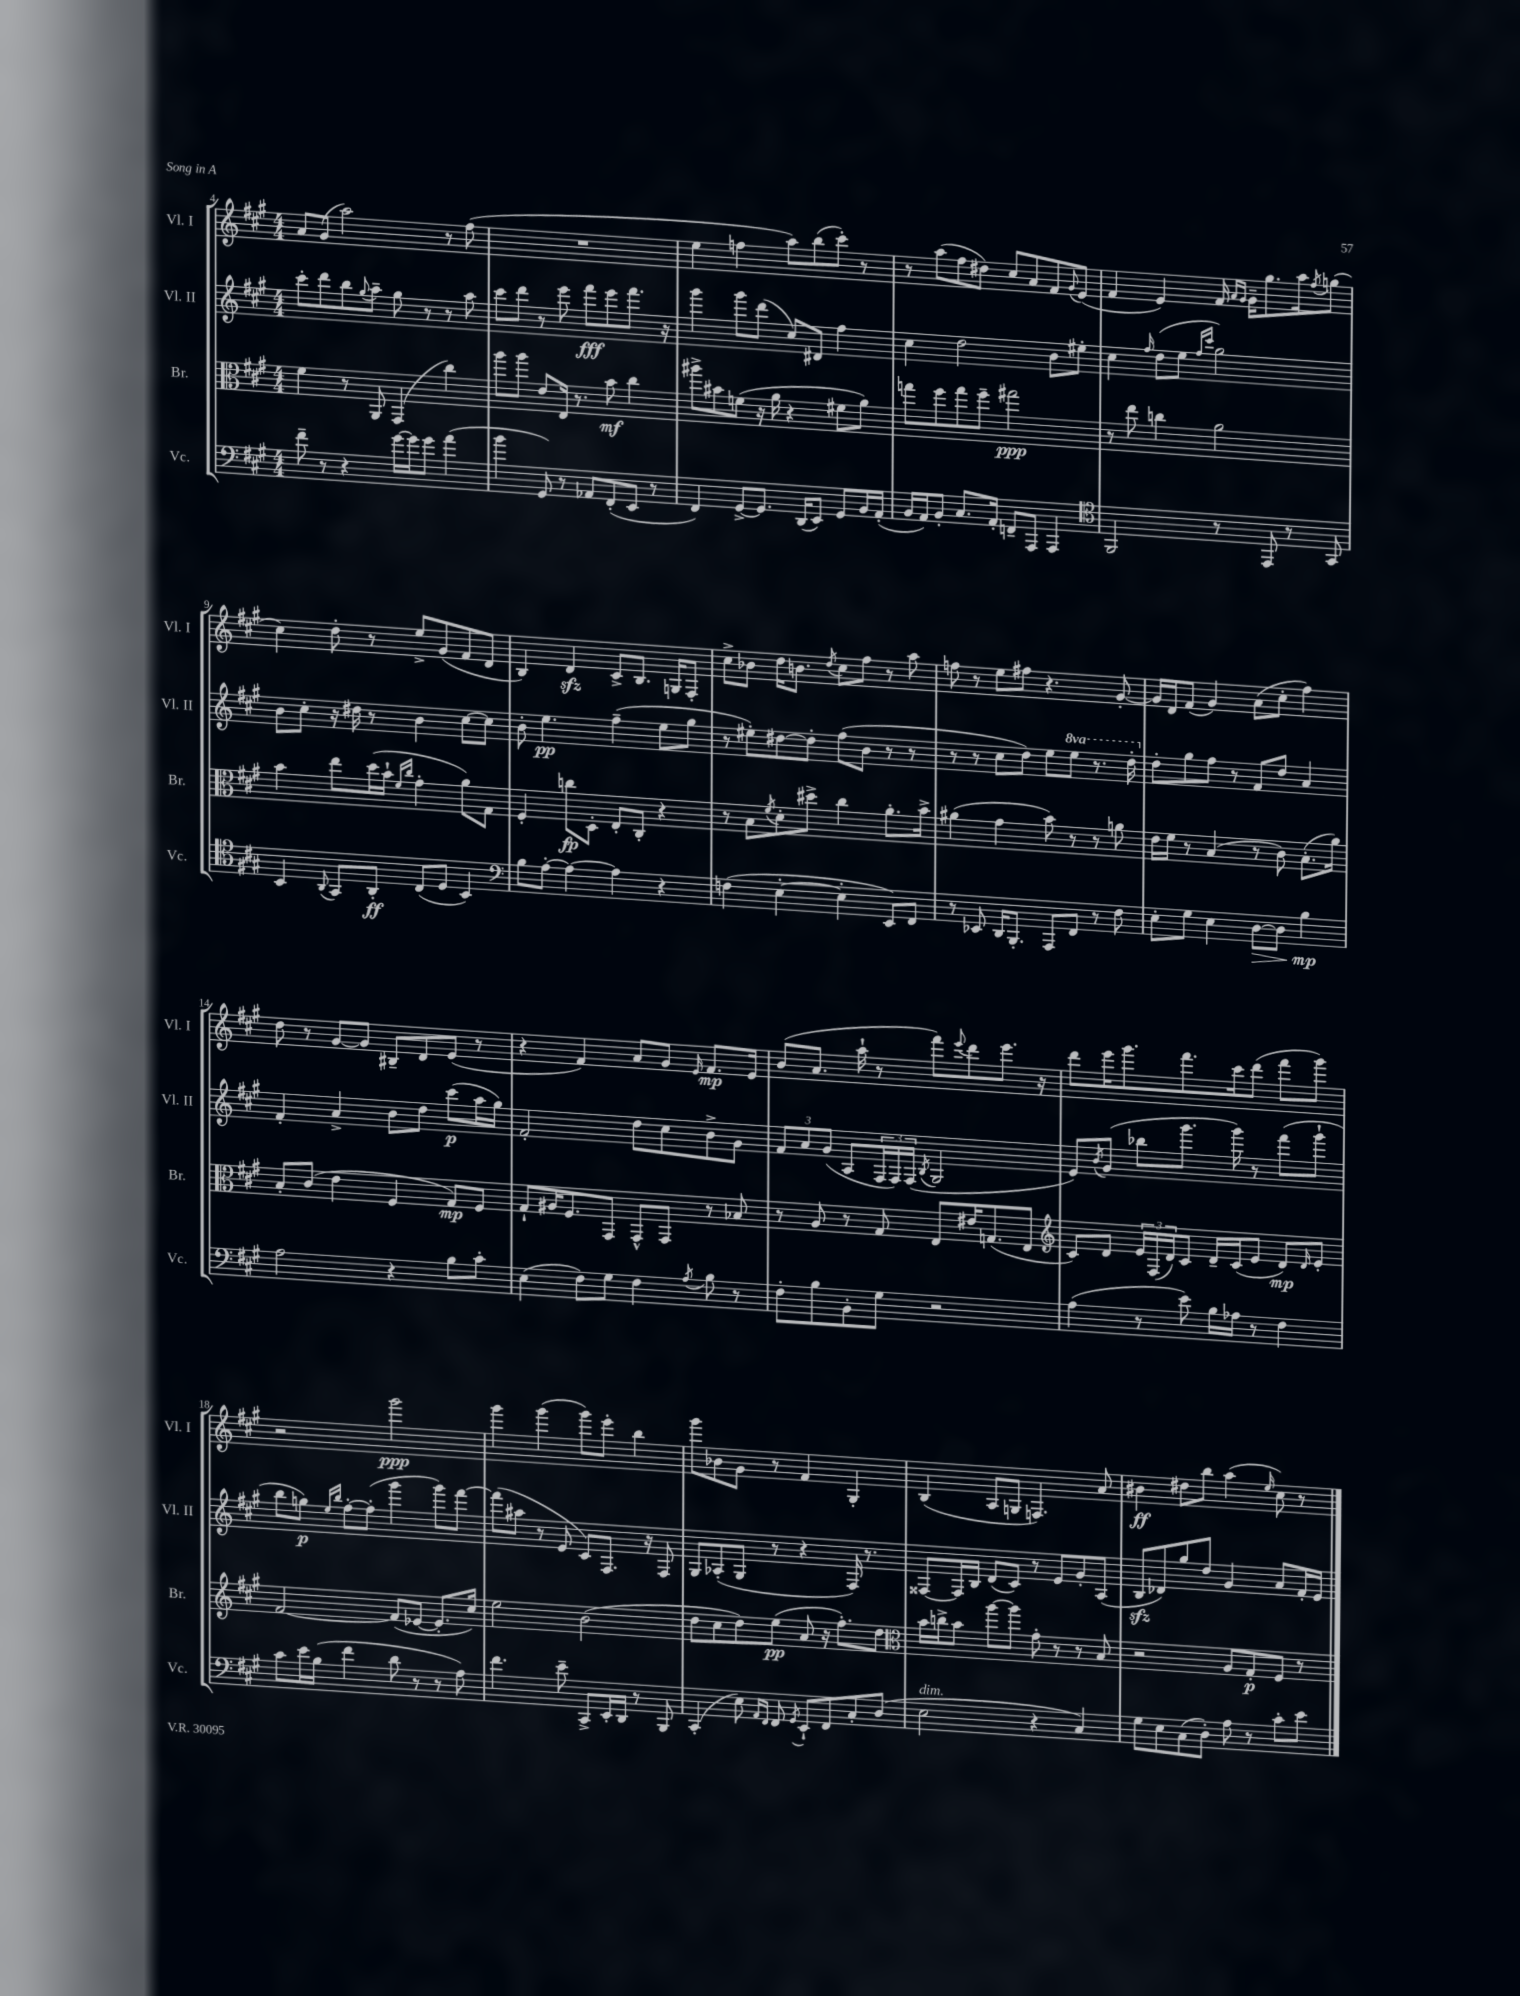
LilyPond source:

<<
\new StaffGroup <<
\new Staff = "s0" \with { instrumentName = "Vl. I" shortInstrumentName = "Vl. I" } {
    \clef treble \key a \major \numericTimeSignature \time 4/4
    a'8 gis'8( a''2) r8 fis''8( |
    R1 |
    e''4 f''4 a''8) b''8( cis'''8-.) r8 |
    r8 a''8( fis''8 dis''8) cis''8 a'8 fis'8 \appoggiatura { gis'8 } e'8( |
    fis'4 e'4) fis'16 \grace { a'16 gis'16 } gis'16-- gis''8. a''16 \acciaccatura { fis''8 } g''8( |
    cis''4) d''8-. r8 e''8-> gis'8( fis'8 d'8 |
    b4) d'4\sfz cis'8-> b8. g16 fis8-. |
    cis''8-> bes'8 d''16 b'8. \acciaccatura { d''8 } cis''8 fis''8 r8 a''8 |
    f''8 r8 e''8 fis''8 r4. gis'8~-. |
    gis'16 d'16 fis'8( gis'4) a'8( cis''8-. fis''4) |
    d''8 r8 gis'8~ gis'8 bis8-- d'8 e'8( r8 |
    r4 fis'4) a'8 gis'8 \grace { e'16 } fis'8.\mp e'16 |
    b'8( a'8. a''16-! r8 fis'''8) \appoggiatura { e'''8 } d'''8 e'''8. r16 |
    d'''8 e'''16 gis'''8. fis'''8. cis'''16 d'''8( fis'''8 gis'''8) |
    r2 gis'''2\ppp |
    gis'''4 gis'''4( gis'''8) e'''8-. b''4 |
    gis'''8 bes'8 gis'8 r8 fis'4 gis4-. |
    b4( a8 g8 f4.) a'8 |
    bis'4\ff dis''8 b''8 a''4( \grace { e''16 } cis''8) r8 \bar "|." |
}
\new Staff = "s1" \with { instrumentName = "Vl. II" shortInstrumentName = "Vl. II" } {
    \clef treble \key a \major \numericTimeSignature \time 4/4 \set Staff.ottavationMarkups = #ottavation-simple-ordinals
    cis'''8-. d'''8 b''8 \appoggiatura { gis''8 } a''8-- gis''8 r8 r8 a''8 |
    cis'''8 d'''8 r8 e'''8 fis'''8\fff e'''8 fis'''8. r16 |
    gis'''4 gis'''8 d'''8( cis''8) dis'8 fis''4 |
    cis''4 d''2 b'8 eis''8-. |
    cis''4 \grace { fis''16 } d''8( e''8 \grace { fis''16 cis'''16 } gis''2) |
    b'8 cis''8-. r16 dis''16 r8 b'4 cis''8~ cis''8 |
    b'8-. e''4.\pp fis''4--( e''8 gis''8 |
    r8 eis''8-.) dis''8~ dis''8-. fis''8( b'8 r8 r8 |
    r8 r8 cis''8 d''8) e''8 \ottava #1 e'''8 r8. d'''16-. \ottava #0 |
    d''8-. gis''8 fis''8 r8 fis'8 d''8 a'4 |
    fis'4-. a'4-> b'8 d''8 cis'''8\p( a''16 gis''16) |
    fis'2-. d''8 cis''8 b'8-> gis'8 |
    \tuplet 3/2 { fis'8 a'8 gis'8( } a8 \tuplet 3/2 { fis16 fis16) fis16( } \acciaccatura { b8 } gis2 |
    e'8) \acciaccatura { b'8 } gis'8( bes''8 gis'''8. gis'''16) r8 fis'''8( gis'''8-! |
    b''8 g''8\p) \grace { e''16 b''16 } fis''8~-. fis''8-.( gis'''4 gis'''8) fis'''8~ |
    fis'''8( ais''8 r8 e'8 cis'8) fis8. r16 fis8 |
    gis8 aes8-.( gis8 r8 r4 fis16) r8. |
    fisis8~ fisis16 b16 d'8( cis'8) r8 e'8 gis'8-. a8( |
    b8\sfz des'8) gis''8 d''8 gis'4 a'8 fis'16-. e'16 \bar "|." |
}
\new Staff = "s2" \with { instrumentName = "Br." shortInstrumentName = "Br." } {
    \clef alto \key a \major \numericTimeSignature \time 4/4
    fis'4 r8 a,8 gis,4( cis''4) |
    a''8 a''8 e'8 e16 r8. b'8\mf cis''4 |
    ais''8-> bis'8 f'8( r16 a'16 r4 fis'8 a'8) |
    g''8 fis''8 g''8 fis''8-- gis''2\ppp |
    r8 e''8 c''4 a'2 |
    b'4 e''8 d''16( b'16-! \grace { fis'16 cis''16 } gis'4-. a'8) gis8 |
    fis4-. c''8\fp d8-. e8-. cis8-. r4 |
    r8 b8 \acciaccatura { fis'8 } d'8-. dis''8-> cis''4 a'8.-. b'16-> |
    ais'4( gis'4 b'8) r8 r8 a'8 |
    e'16 fis'16 r8 b4( r8 cis'8) b8.-.( a'16) |
    b8-. cis'8( e'4 fis4 gis8\mp) fis8 |
    gis8-! ais16 fis8. gis,8 gis,8-^ gis,8 r8 bes8 |
    r8 a8 r8 gis8 e8 eis'16 g8.( e8 |
    \clef treble cis'8) d'8 \tuplet 3/2 { e'16 fis16( d'16) } cis'8 d'16-- cis'16( e'8 d'8\mp) \grace { d'16 } e'8-. |
    fis'2~ fis'8( ees'8~ ees'8.-. cis''16) |
    e''2 b'2( |
    d''8 cis''8 d''8) e''8\pp( a'8 r16 fis''8.-.) d''8 |
    \clef alto b'16 c''16-> b'8 a''8~ a''8 gis'8-. r8 r8 b8 |
    r2 a8 gis8-.\p fis8 r8 \bar "|." |
}
\new Staff = "s3" \with { instrumentName = "Vc." shortInstrumentName = "Vc." } {
    \clef bass \key a \major \numericTimeSignature \time 4/4
    fis'8-- r8 r4 gis'16~ gis'16 gis'8 a'4( |
    b'4 gis,8) r8 aes,8 fis,8-.( e,8 r8 |
    fis,4) gis,8~-> gis,8. d,16( e,8) gis,8 b,16 a,16-.( |
    b,16 a,16) b,8-. cis8. a,16-. f,8-- a,,8 a,,4 |
    \clef tenor fis,2 r8 e,8 r8 gis,8 |
    b,4 \appoggiatura { a,8 } gis,8 a,8-.\ff cis8( d8 b,4) |
    \clef bass b8 a8~-. a4~ a4 r4 |
    f4( e4~-. e4-. e,8) fis,8 |
    r8 ees,8 d,16 b,,8.-. a,,8 fis,8 r8 fis8 |
    e8-. gis8 e4 d8~\> d8 b4\mp\! |
    a2 r4 b8 cis'8-. |
    e4( fis8) gis8 fis4 \acciaccatura { a8 } b8 r8 |
    fis8-. b8 b,8-. gis8 r2 |
    a4( r8 e'8) b16 aes16 r8 fis4 |
    cis'8 e'16 b16( fis'4 d'8 r8 r8 a8) |
    fis'4. e'8-- cis,8-> e,16-. d,16 r8 b,,8 |
    cis,4-.( e8) \grace { a,16 fis,16 } fis,8 \acciaccatura { gis,8 } e,8-! fis,8 cis8-. d8( |
    e2^\markup { \italic "dim." } r4 cis4) |
    gis8 e8 cis8( d8-.) a8 r8 cis'8-. e'8 \bar "|." |
}
>>
>>
\layout { \context { \Score currentBarNumber = #4 } }
